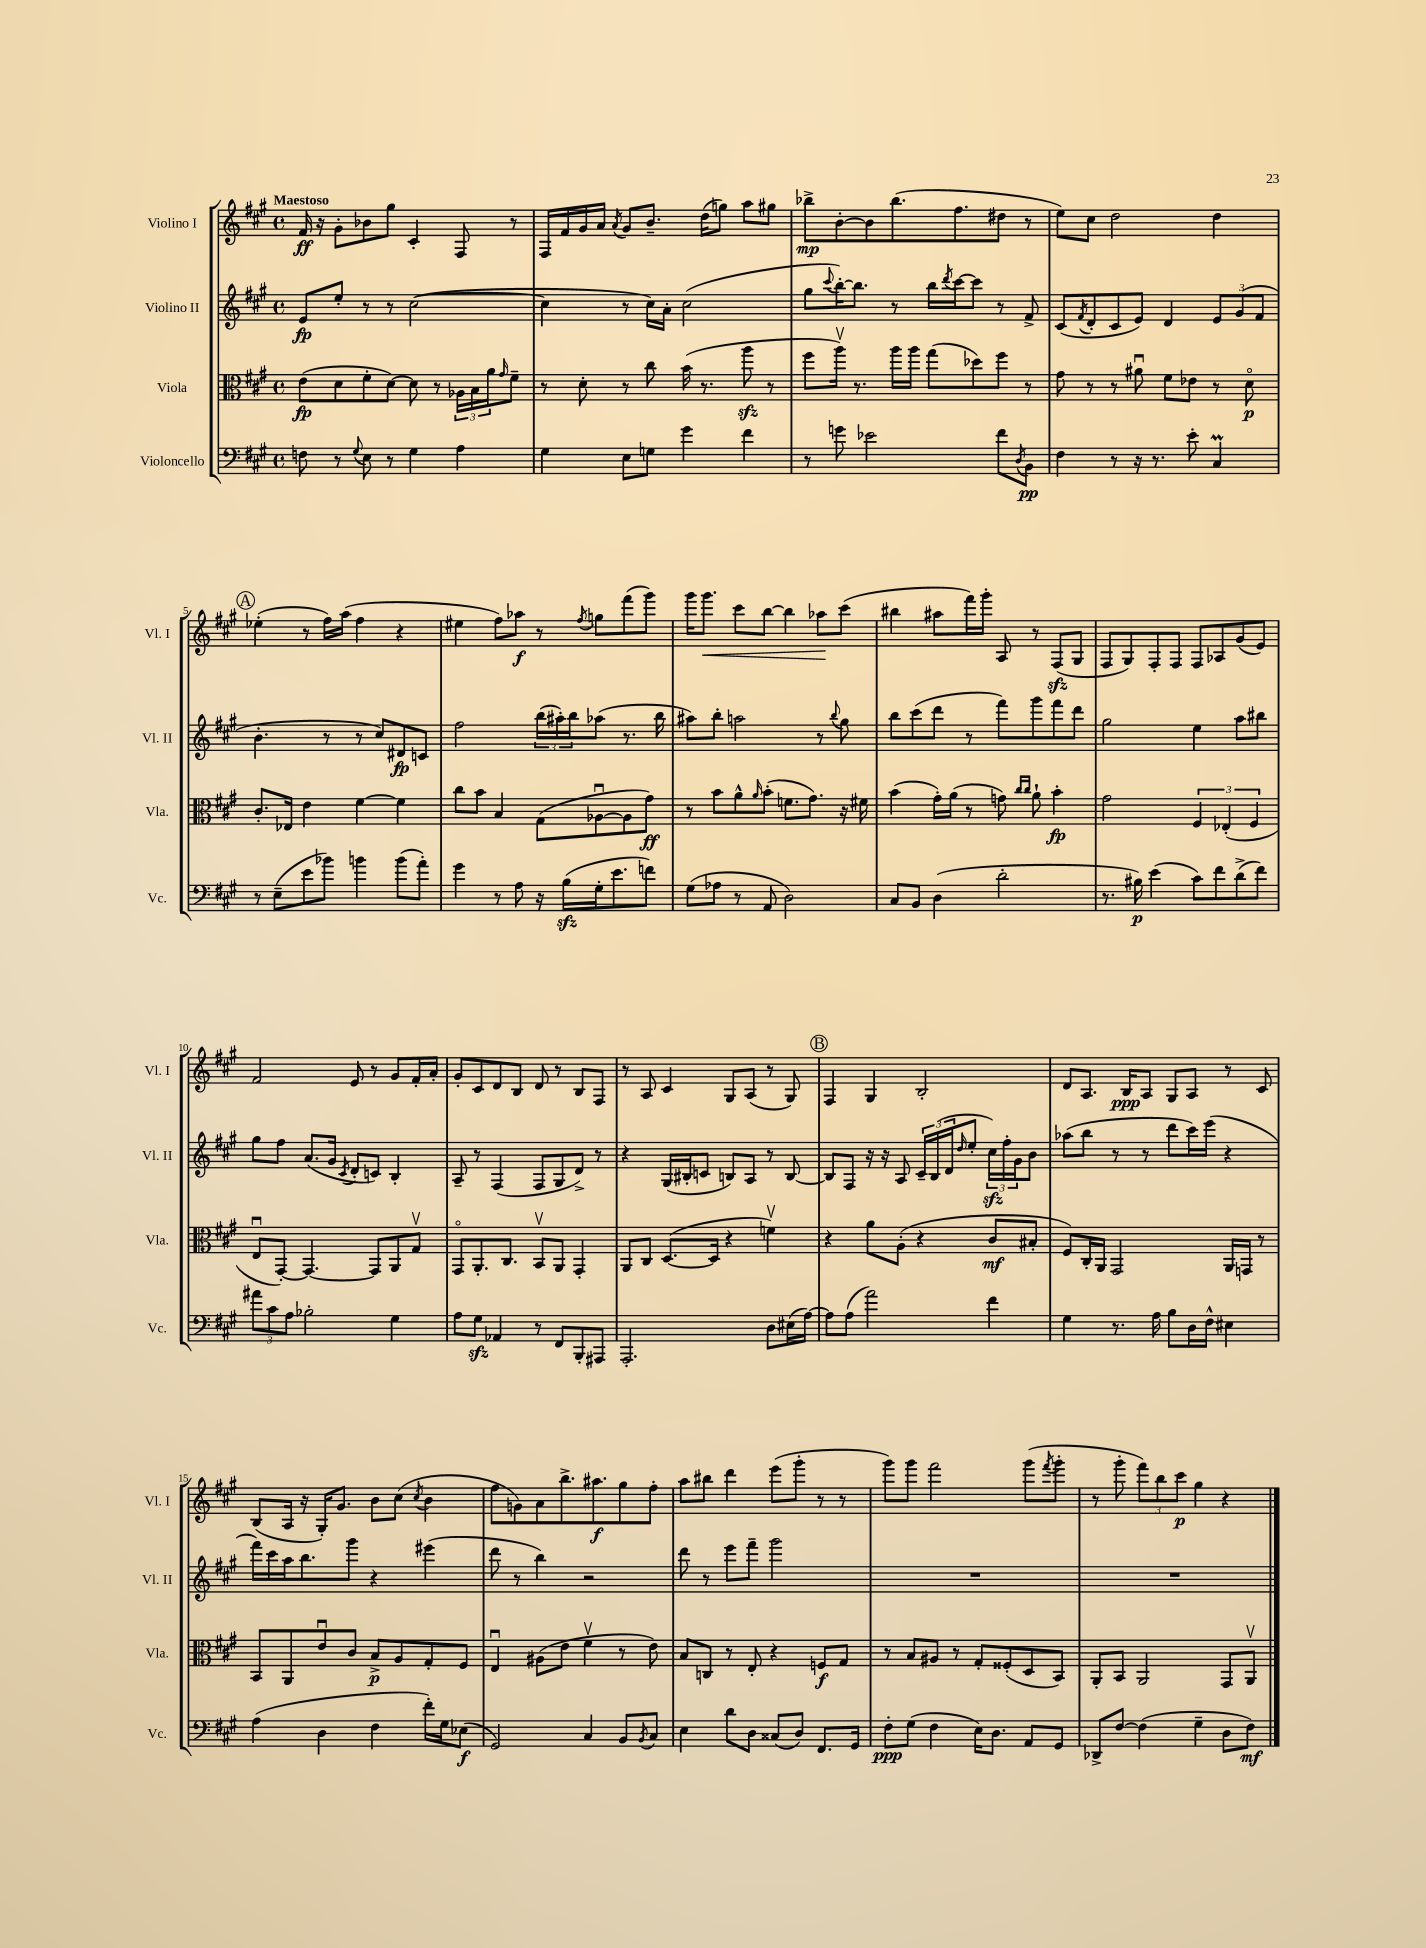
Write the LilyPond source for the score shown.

<<
\new StaffGroup <<
\new Staff = "s0" \with { instrumentName = "Violino I" shortInstrumentName = "Vl. I" } {
    \clef treble \key a \major \defaultTimeSignature \time 4/4 \tempo "Maestoso"
    fis'16\ff r16 gis'8-. bes'8 gis''8 cis'4-. fis8 r8 |
    fis16 fis'16 gis'16 a'16 \acciaccatura { a'8 } gis'8 b'8.-- d''16( g''8) a''8 gis''8 |
    bes''8->\mp b'8~-. b'8 bes''8.( fis''8. dis''8 r8 |
    e''8) cis''8 d''2 d''4 |
    \mark \markup { \circle "A" } ees''4-.( r8 fis''16) a''16( fis''4 r4 |
    eis''4 fis''8) aes''8\f r8 \acciaccatura { fis''8 } g''8 fis'''8( gis'''8) |
    gis'''16 gis'''8.\< cis'''8 b''8~ b''4 aes''8\! cis'''8( |
    bis''4 ais''8 fis'''16) gis'''16-. a8 r8 fis8\sfz( gis8 |
    fis8 gis8) fis8-. fis8 fis8 aes8 gis'8( e'8) |
    fis'2 e'8 r8 gis'8 fis'16-. a'16-. |
    gis'8-. cis'8 d'8 b8 d'8 r8 b8 fis8 |
    r8 a8 cis'4 gis8 a8( r8 gis8) |
    \mark \markup { \circle "B" } fis4 gis4 b2-. |
    d'8 a8. b16\ppp a8 gis8 a8 r8 cis'8 |
    b8( a16 r16 gis16-.) gis'8. b'8 cis''8( \acciaccatura { cis''8 } b'4 |
    fis''8 g'8) a'8 b''8.-> ais''8.\f gis''8 fis''8-. |
    a''8 bis''8 d'''4 e'''8( gis'''8-. r8 r8 |
    gis'''8) gis'''8 fis'''2 gis'''8( \acciaccatura { fis'''8 } gis'''8-. |
    r8 gis'''8-. \tuplet 3/2 { fis'''8) b''8 cis'''8\p } gis''4 r4 \bar "|." |
}
\new Staff = "s1" \with { instrumentName = "Violino II" shortInstrumentName = "Vl. II" } {
    \clef treble \key a \major \defaultTimeSignature \time 4/4
    e'8\fp e''8-. r8 r8 cis''2~( |
    cis''4 r8 cis''16) a'16-. cis''2( |
    gis''8 \appoggiatura { cis'''8 } b''16~-.) b''8. r8 b''16 \acciaccatura { d'''8 } cis'''16~ cis'''8 r8 fis'8-> |
    cis'8( \acciaccatura { fis'8 } d'8-. cis'8 e'8) d'4 \tuplet 3/2 { e'8 gis'8( fis'8 } |
    \mark \markup { \circle "A" } b'4.-. r8 r8 cis''8) dis'8\fp c'8 |
    fis''2 \tuplet 3/2 { b''16( ais''16-.) b''16 } aes''8( r8. b''16 |
    ais''8) b''8-. a''2 r8 \appoggiatura { b''8 } gis''8 |
    b''8 cis'''8( d'''8 r8 fis'''8) gis'''8 fis'''8 d'''8 |
    gis''2 e''4 a''8 bis''8 |
    gis''8 fis''8 a'8.( gis'16 \acciaccatura { cis'8 } d'8-. c'8) b4-. |
    a8-- r8 fis4( fis8 gis8 d'8->) r8 |
    r4 gis16( bis16-. c'8 b8) a8 r8 b8~ |
    \mark \markup { \circle "B" } b8 fis8 r16 r16 a8 \tuplet 3/2 { cis'16-- b16( d'16 } \grace { d''16 } e''8-. \tuplet 3/2 { cis''16\sfz) fis''16-. gis'16 } b'8 |
    aes''8( b''8 r8 r8 d'''8 cis'''16) e'''16( r4 |
    fis'''16) cis'''16 a''16 b''8. gis'''8 r4 eis'''4( |
    d'''8 r8 b''4) r2 |
    d'''8 r8 e'''8 fis'''8-- gis'''2 |
    R1 |
    R1 \bar "|." |
}
\new Staff = "s2" \with { instrumentName = "Viola" shortInstrumentName = "Vla." } {
    \clef alto \key a \major \defaultTimeSignature \time 4/4
    e'8\fp( d'8 fis'8-. d'8~) d'8 r8 \tuplet 3/2 { aes16 b16 a'16 } \grace { gis'16 } fis'8-- |
    r8 d'8-. r8 cis''8 b'16( r8. a''8\sfz r8 |
    fis''8 a''16\upbow) r8. a''16 a''16 gis''8( des''8) fis''8 r8 |
    gis'8 r8 r8 ais'8\downbow fis'8 ees'8 r8 d'8\flageolet\p |
    \mark \markup { \circle "A" } cis'8.-. ees16 e'4 fis'4~ fis'4 |
    cis''8 b'8 b4 gis8( aes8~\downbow aes8 gis'8\ff) |
    r8 b'8 a'8-^ \grace { a'16 } b'8-.( f'8. gis'8.) r16 fis'16 |
    b'4( gis'16-.) a'16( r8 g'8) \grace { cis''16 cis''16 } a'8-! b'4-.\fp |
    gis'2 \tuplet 3/2 { fis4 ees4-.( fis4 } |
    e8\downbow gis,8~-.) gis,4.~ gis,8 a,8 gis8\upbow |
    gis,8\flageolet a,8.-. cis8. b,8\upbow a,8 gis,4-. |
    a,8 cis8 d8.~( d16 r4 f'4\upbow) |
    \mark \markup { \circle "B" } r4 a'8 a8-.( r4 cis'8\mf bis8-. |
    fis8) cis16-. a,16 gis,2 a,16 g,16 r8 |
    b,8 a,8 e'8\downbow cis'8 b8->\p a8 gis8-. fis8 |
    e4\downbow ais8( e'8 fis'4\upbow r8 e'8) |
    b8 c8 r8 e8-. r4 f8\f gis8 |
    r8 b8 ais8 r8 gis8-. fisis8-.( d8 b,8) |
    a,8-. b,8 a,2 gis,8 a,8\upbow \bar "|." |
}
\new Staff = "s3" \with { instrumentName = "Violoncello" shortInstrumentName = "Vc." } {
    \clef bass \key a \major \defaultTimeSignature \time 4/4
    f8 r8 \appoggiatura { gis8 } e8 r8 gis4 a4 |
    gis4 e8 g8 gis'4 fis'4 |
    r8 g'8 ees'2 fis'8 \acciaccatura { d8 } b,8\pp |
    fis4 r8 r16 r8. e'8-. cis4\prall |
    \mark \markup { \circle "A" } r8 e8--( e'8 bes'8) b'4 b'8( a'8-.) |
    gis'4 r8 a8 r16 b16\sfz( gis16-. e'8. f'8) |
    gis8( aes8 r8 a,8 d2) |
    cis8 b,8 d4( d'2-. |
    r8. bis16\p) e'4( cis'8) fis'8 d'8->( fis'8) |
    \tuplet 3/2 { ais'8 cis'8 a8 } bes2-. gis4 |
    a8 gis8\sfz aes,4 r8 fis,8 b,,8-. ais,,8 |
    a,,2.-. d8 eis16( a16~) |
    \mark \markup { \circle "B" } a8 a8( a'2) fis'4 |
    gis4 r8. a16 b8 d16 fis16-^ eis4 |
    a4( d4 fis4 fis'16-.) gis16 ees8\f( |
    gis,2) cis4 b,8 \acciaccatura { b,8 } cis8 |
    e4 d'8 d8 cisis8( d8) fis,8. gis,16 |
    fis8-.\ppp gis8( fis4 e16) d8. a,8 gis,8 |
    des,8-> fis8~ fis4( gis4-- d8 fis8\mf) \bar "|." |
}
>>
>>
